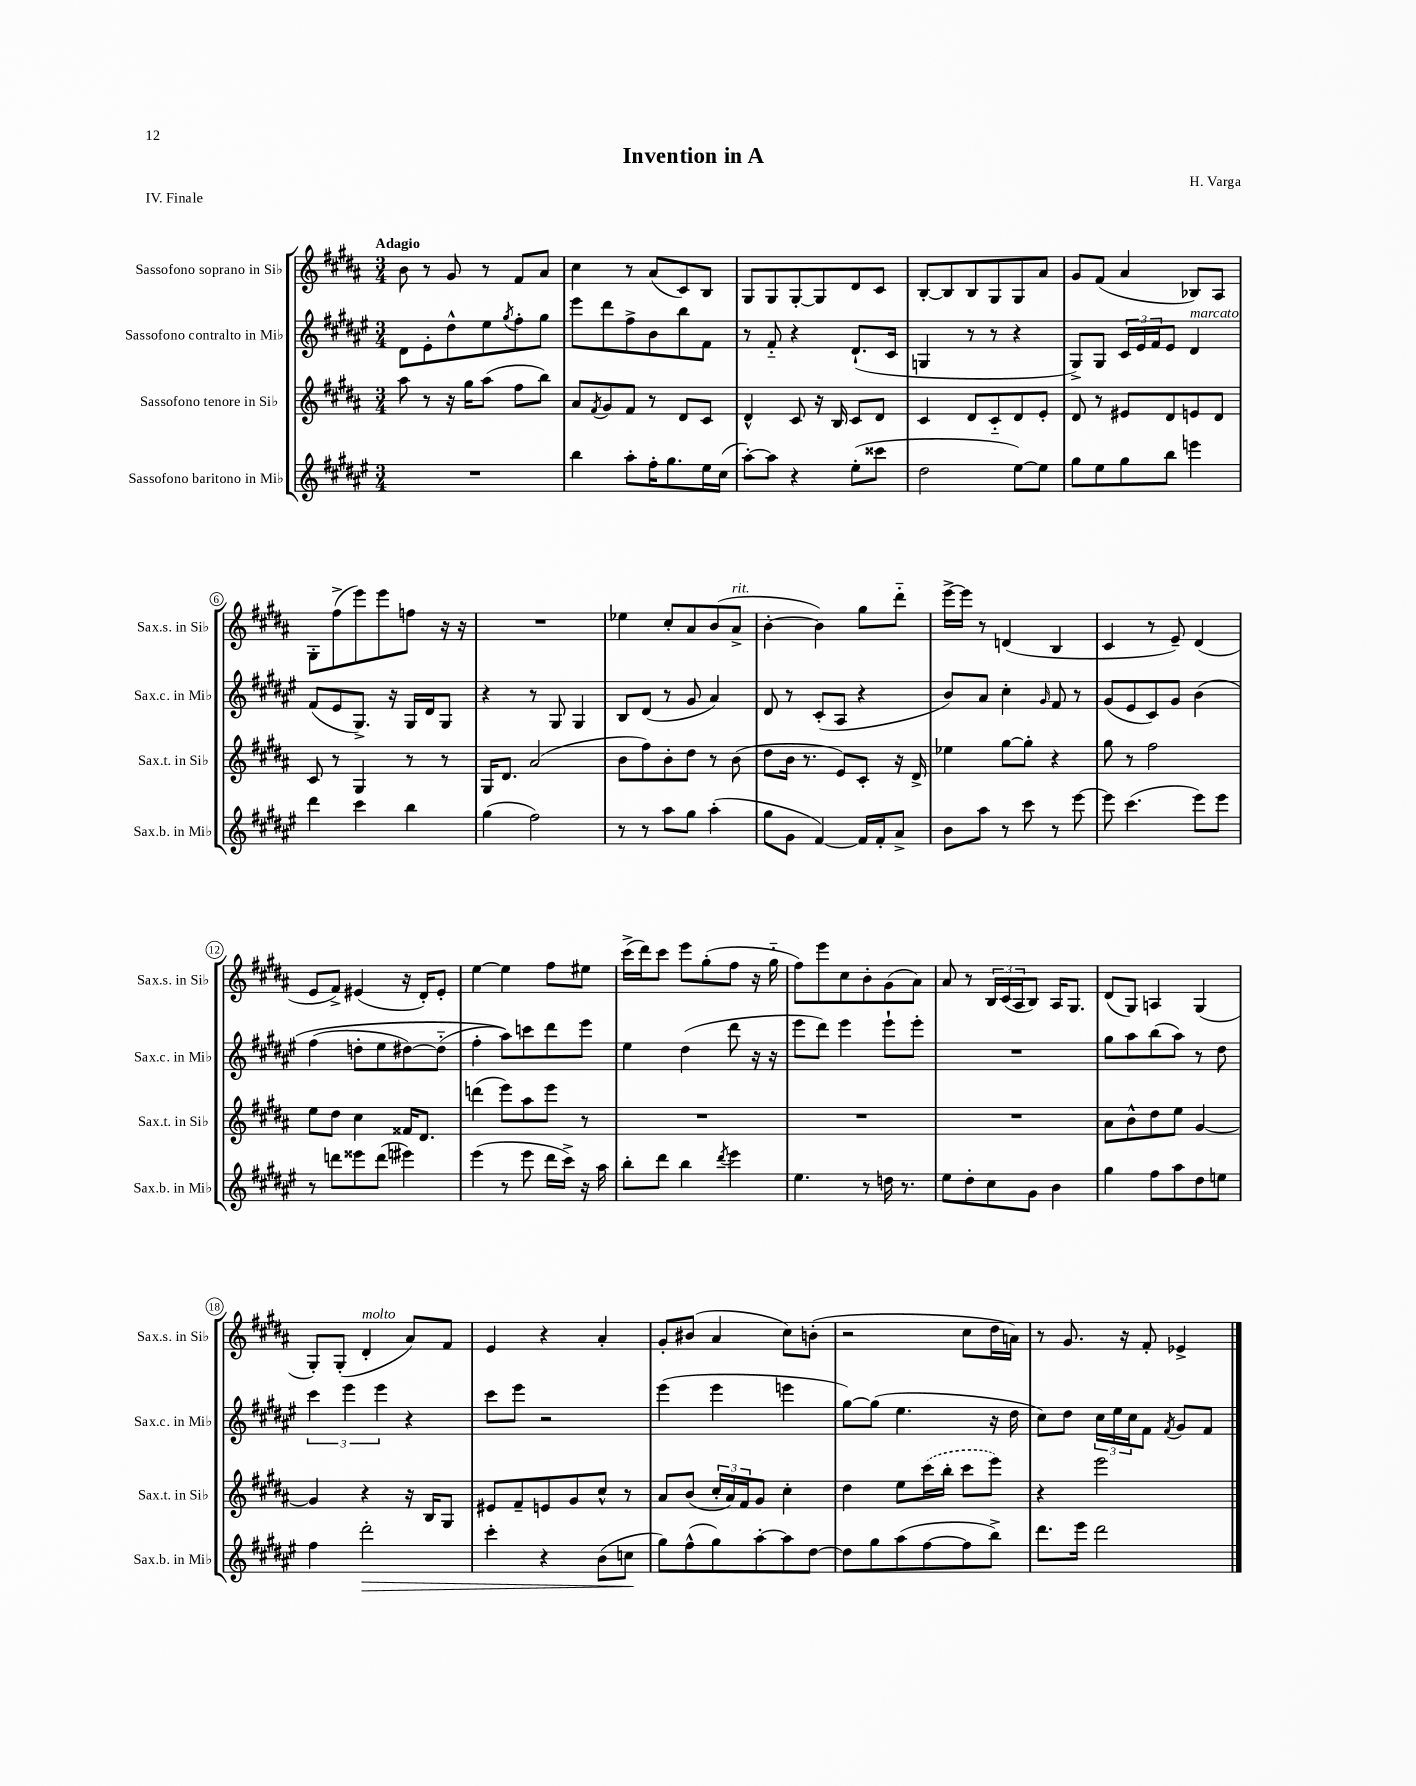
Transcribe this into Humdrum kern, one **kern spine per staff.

**kern	**dynam	**kern	**kern	**kern
*part4	*part4	*part3	*part2	*part1
*staff4	*staff4	*staff3	*staff2	*staff1
*I"Sassofono baritono in Mi♭	*	*I"Sassofono tenore in Si♭	*I"Sassofono contralto in Mi♭	*I"Sassofono soprano in Si♭
*I'Sax.b. in Mi♭	*	*I'Sax.t. in Si♭	*I'Sax.c. in Mi♭	*I'Sax.s. in Si♭
*clefG2	*	*clefG2	*clefG2	*clefG2
*k[f#c#g#d#a#e#]	*	*k[f#c#g#d#a#]	*k[f#c#g#d#a#e#]	*k[f#c#g#d#a#]
*M3/4	*	*M3/4	*M3/4	*M3/4
=1	=1	=1	=1	=1
!	!	!	!	!LO:TX:a:B:t=Adagio
2.r	.	8aa#\	8d#\L	8b\
.	.	8r	8e#'\	8r
.	.	16r	8dd#^^\	8g#/
.	.	16gg#\KL	.	.
.	.	(8aa#\J	8ee#\	8r
.	.	.	8qgg#/	.
.	.	8ff#\L	8ff#'\	8f#/L
.	.	8bb\J)	8gg#\J	8a#/J
=2	=2	=2	=2	=2
4bb\	.	8a#/L	8eee#\L	4cc#\
.	.	8qf#/	.	.
.	.	8g#/	8ddd#\	.
8aa#'\L	.	8f#/J	8ff#^\	8r
16ff#'\K	.	8r	8b\	(8a#/L
8.gg#\	.	.	.	.
.	.	8d#/L	8bb\	8c#/)
16ee#\L	.	8c#/J	8f#\J	8B/J
(16cc#\JJ	.	.	.	.
=3	=3	=3	=3	=3
[8aa#'\L)	.	4d#^^/	8r	8G#/L
8aa#\J]	.	.	8f#/	8G#/
4r	.	8c#/	4r	[8G#'/
.	.	16r	.	8G#/]
.	.	16B/	.	.
(8ee#'\L	.	8c#/L	(8.d#`/L	8d#/
8ccc##X\J	.	8d#/J	.	8c#/J
.	.	.	16c#/Jk	.
=4	=4	=4	=4	=4
2dd#\	.	4c#/	4Gn/	[8B'/L
.	.	.	.	8B/]
.	.	8d#/L	8r	8B/
.	.	8c#/	8r	8G#/
[8ee#\L)	.	8d#/	4r	8G#/
8ee#\J]	.	8e'/J	.	8a#/J
=5	=5	=5	=5	=5
8gg#\L	.	8d#/	8G#^/L)	8g#/L
8ee#\	.	8r	8G#/J	(8f#/J
8gg#\	.	8e#X/L	24c#/LL	4a#/
.	.	.	24e#/	.
.	.	.	24f#/J	.
8bb\J	.	8d#/	8e#/J	.
!	!	!	!LO:TX:a:i:t=marcato	!
4eeen\	.	8en/	4d#/	8B-X/L)
.	.	8d#/J	.	8A#/J
!!LO:LB:g=z
=6	=6	=6	=6	=6
4ddd#\	.	8c#/	(8f#/L	8G#'\L
.	.	8r	8e#/	(8ff#^\
4ccc#\	.	4G#/	8.G#^/J)	8eee\)
.	.	.	.	8eee\
.	.	.	16r	.
4bb\	.	8r	16G#/LL	8ffn\J
.	.	.	16d#/J	.
.	.	8r	8G#/J	16r
.	.	.	.	16r
=7	=7	=7	=7	=7
(4gg#\	.	16G#/KL	4r	2.r
.	.	8.d#/J	.	.
2ff#\)	.	(2a#/	8r	.
.	.	.	8G#/	.
.	.	.	4G#/	.
=8	=8	=8	=8	=8
8r	.	8b\L	8B/L	4ee-X\
8r	.	8ff#\)	(8d#/J	.
8aa#\L	.	8b'\	8r	8cc#'/L
8gg#\J	.	8dd#\J	8g#/	8a#/
(4aa#'\	.	8r	4a#/)	(8b/
!	!	!	!	!LO:TX:a:i:t=rit.
.	.	(8b\	.	8a#^/J
=9	=9	=9	=9	=9
8gg#\L	.	8dd#\L	8d#/	[4b'\
8g#\J	.	16b\Jk	8r	.
.	.	8.r	.	.
[4f#/)	.	.	(8c#'/L	4b\])
.	.	8e/L)	8A#/J	.
16f#/LL]	.	8c#'/J	4r	8gg#\L
16f#'/J	.	.	.	.
8a#^/J	.	16r	.	8ddd#\J
.	.	16d#^/	.	.
=10	=10	=10	=10	=10
8b\L	.	4ee-X\	8b/L)	[16eee^\LL
.	.	.	.	16eee\JJ]
8aa#\J	.	.	8a#/J	8r
8r	.	[8gg#\L	4cc#'\	(4dn/
8ccc#\	.	8gg#'\J]	.	.
.	.	.	16qqg#/	.
8r	.	4r	8f#/	4B/
[8eee#\	.	.	8r	.
=11	=11	=11	=11	=11
8eee#\]	.	8gg#\	(8g#/L	4c#/
(4.ccc#\	.	8r	8e#/	.
.	.	2ff#\	8c#/)	8r
.	.	.	8g#/J	8e~/)
8eee#\L)	.	.	(4b\	(4d#/
8eee#\J	.	.	.	.
!!LO:LB:g=z
=12	=12	=12	=12	=12
8r	.	8ee\L	(4ff#\	8e/L
8dddn\L	.	8dd#\J	.	8f#^/J)
8eee##X\	.	4cc#\	8ddn'\L	(4e#X/
(8ddd\J	.	.	8ee#\	.
4eee#X\)	.	16f##X/KL	[8dd#X\)	16r
.	.	8.d#/J	.	16d#'/KL)
.	.	.	(8dd#\J]	8e#'/J
=13	=13	=13	=13	=13
(4eee#\	.	(4dddn\	4ff#'\	[4ee\
8r	.	8eee\L)	8aa#\L))	4ee\]
8eee#\	.	8aa#\	8cccn\	.
16ddd#\LL	.	8eee\J	8ddd#\	8ff#\L
16ccc#^\JJ)	.	.	.	.
16r	.	8r	8eee#\J	8ee#X\J
16aa#\	.	.	.	.
=14	=14	=14	=14	=14
8bb'\L	.	2.r	4ee#\	(16ccc#^\LL
.	.	.	.	16ddd#\J)
8ddd#\J	.	.	.	8ccc#\J
4bb\	.	.	(4dd#\	8eee\L
.	.	.	.	(8gg#'\
8qddd#/	.	.	.	.
4eee#\	.	.	8ddd#\	8ff#\J
.	.	.	16r	16r
.	.	.	16r	16gg#\
=15	=15	=15	=15	=15
4.ee#\	.	2.r	8eee#\L	8ff#\L)
.	.	.	8ddd#\J)	8eee\
.	.	.	4eee#\	8cc#\
8r	.	.	.	8b'\
16ddn\	.	.	8eee#`\L	(8g#\
8.r	.	.	.	.
.	.	.	8eee#'\J	8a#\J)
=16	=16	=16	=16	=16
8ee#\L	.	2.r	2.r	8a#/
8dd#'\	.	.	.	8r
8cc#\	.	.	.	24B/LL
.	.	.	.	(24c#/
.	.	.	.	24A#/J
8g#\J	.	.	.	8B/J)
4b\	.	.	.	16A#/KL
.	.	.	.	8.G#/J
=17	=17	=17	=17	=17
4gg#\	.	8a#\L	8gg#\L	(8d#/L
.	.	8b^^\	8aa#\	8G#/J)
8ff#\L	.	8dd#\	(8bb\	4An/
8aa#\	.	8ee\J	8aa#\J)	.
8dd#\	.	[4g#/	8r	(4G#/
8een\J	.	.	8dd#\	.
!!LO:LB:g=z
=18	=18	=18	=18	=18
4ff#\	.	4g#/]	6ccc#\	8G#'/L)
.	.	.	.	(8G#'/J
.	.	.	6eee#\	.
!	!	!	!	!LO:TX:a:i:t=molto
!	!LO:HP:b	!	!	!
2ddd#'\	>	4r	.	4d#'/
.	.	.	6eee#\	.
.	.	16r	4r	8a#/L)
.	.	16B/KL	.	.
.	.	8G#/J	.	8f#/J
=19	=19	=19	=19	=19
4ccc#'\	.	8e#X/L	8ccc#\L	4e/
.	.	8f#~/	8eee#\J	.
4r	.	8en/	2r	4r
.	.	8g#/	.	.
(8b\L	.	8cc#^^/J	.	4a#'/
8ccn\J	.	8r	.	.
.	]	.	.	.
=20	=20	=20	=20	=20
8gg#\L)	.	8a#/L	(4eee#\	8g#'/L
(8ff#^^\	.	(8b/J	.	(8b#X/J
8gg#\)	.	24cc#'/LL	4eee#\	4a#/
.	.	24a#/)	.	.
.	.	24f#/J	.	.
[8aa#'\	.	8g#/J	.	.
8aa#\]	.	4cc#'\	4eeen\	8cc#\L)
[8dd#\J	.	.	.	(8bn'\J
=21	=21	=21	=21	=21
8dd#\L]	.	4dd#\	[8gg#\L)	2r
8gg#\	.	.	(8gg#\J]	.
(8aa#\	.	8ee\L	4.ee#\	.
[8ff#\	.	(16ccc#\L	.	.
.	.	16bb'\JJ	.	.
8ff#\]	.	8ccc#\L	.	8cc#\L
8bb^\J)	.	8eee\J)	16r	16dd#\L
.	.	.	16dd#\	16an\JJ)
=22	=22	=22	=22	=22
8.ddd#\L	.	4r	8cc#\L)	8r
.	.	.	8dd#\J	8.g#/
16eee#\Jk	.	.	.	.
2ddd#\	.	2eee\	24cc#\LL	.
.	.	.	24ee#\	.
.	.	.	.	16r
.	.	.	24cc#\J	.
.	.	.	8f#\J	8f#'/
.	.	.	8qf#/	.
.	.	.	8g#/L	4e-X^/
.	.	.	8f#/J	.
==	==	==	==	==
*-	*-	*-	*-	*-
